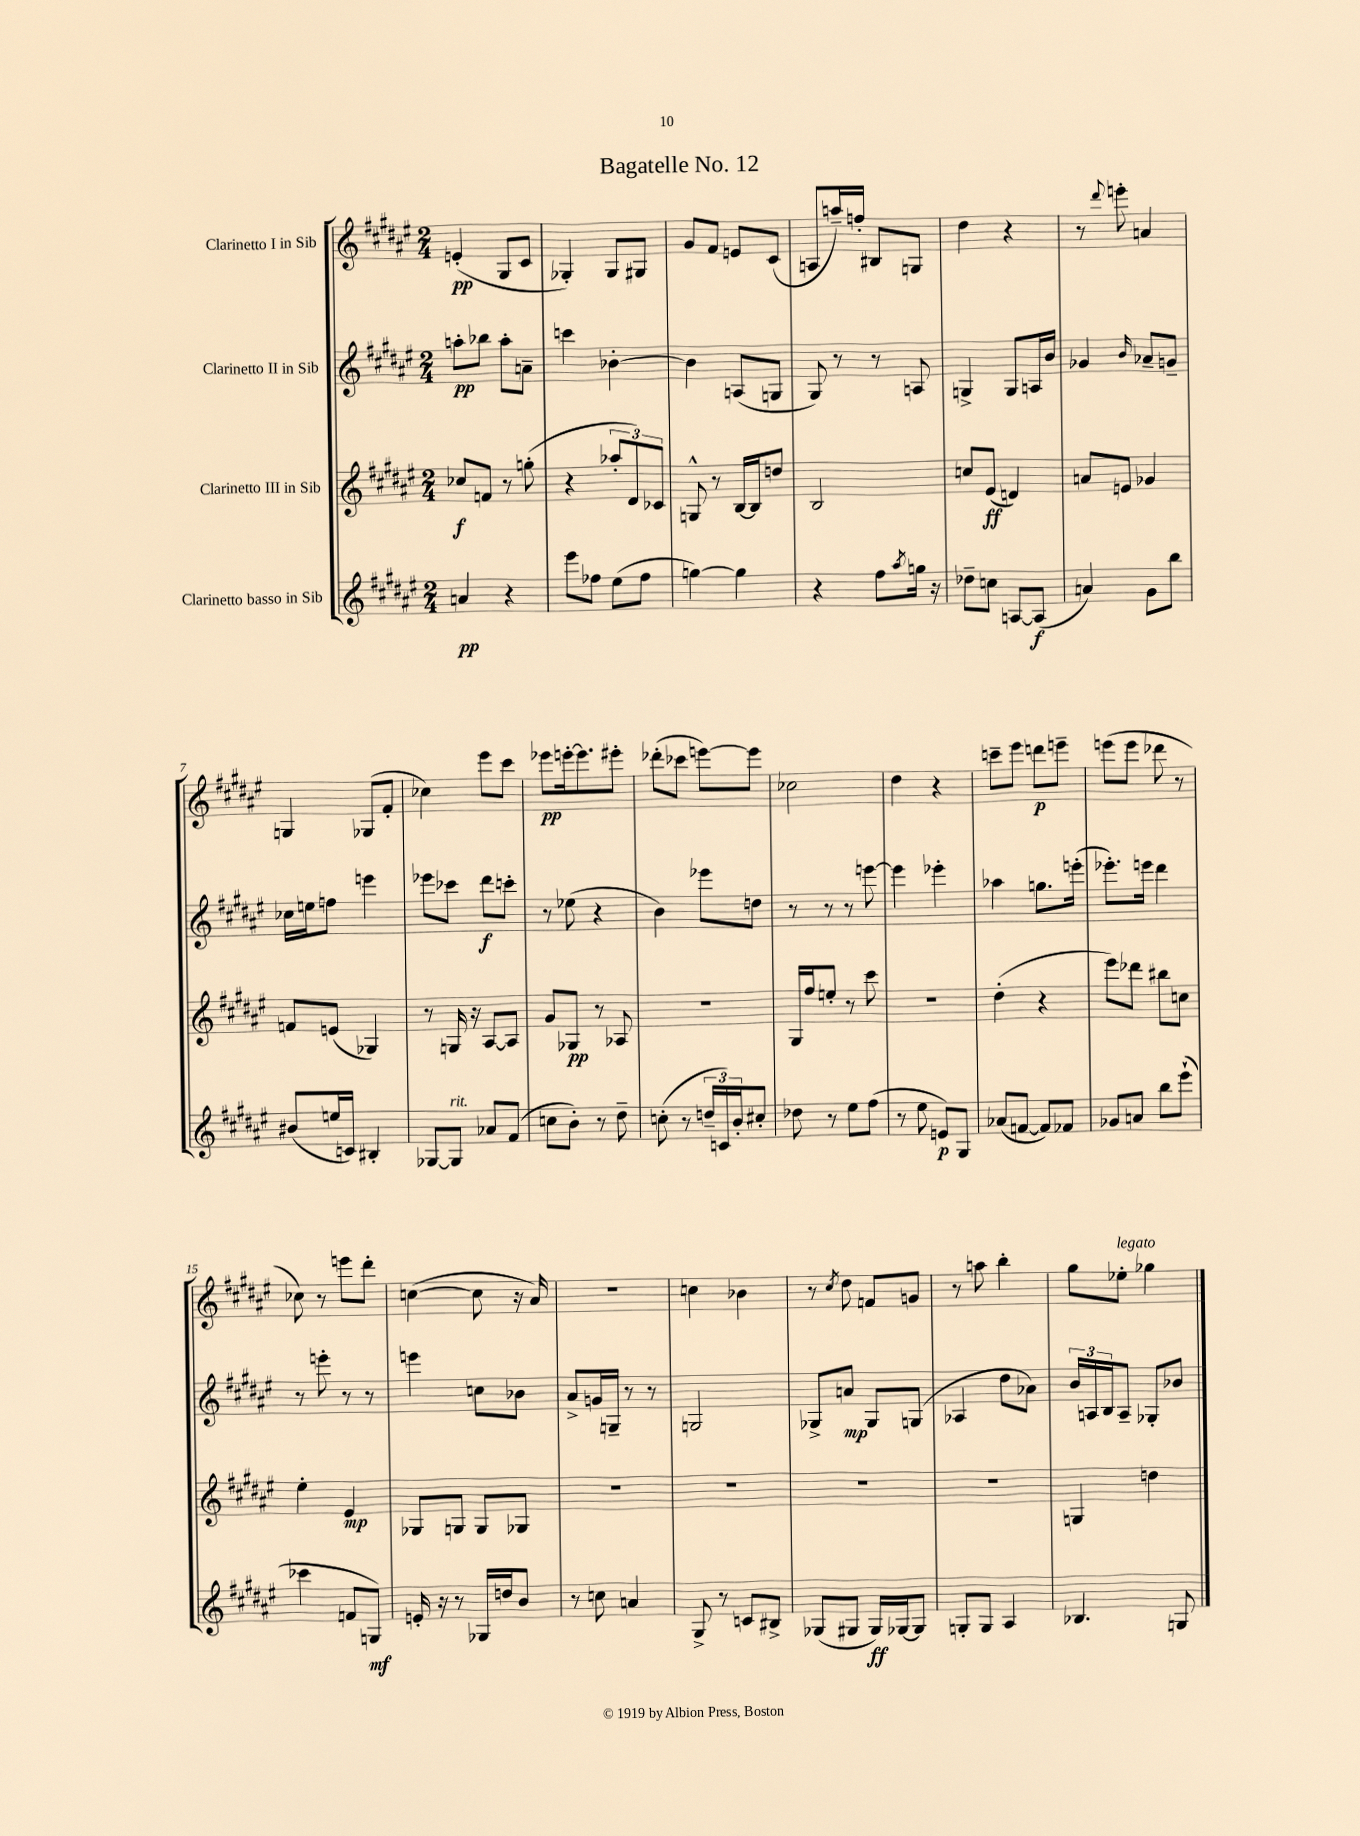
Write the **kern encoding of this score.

**kern	**kern	**kern	**kern
*staff4	*staff3	*staff2	*staff1
*clefG2	*clefG2	*clefG2	*clefG2
*k[f#c#g#d#a#e#]	*k[f#c#g#d#a#e#]	*k[f#c#g#d#a#e#]	*k[f#c#g#d#a#e#]
*M2/4	*M2/4	*M2/4	*M2/4
4a	8cc-	8aa'	(4e'
.	8f	8bb-	.
4r	8r	8aa'	8G#
.	(8gg'	8a~	8c#
=	=	=	=
8eee#	4r	4ccc	4G-')
8ff-	.	.	.
(8ee#	12aa-'	[4b-'	8G-
.	12d#)	.	.
8ff-	.	.	8G#
.	12c-	.	.
=	=	=	=
[4gg)	8G^^	4b-]	8g#
.	8r	.	8f#
4gg]	[16B	(8A	8e
.	16B]	.	.
.	8dd	8G	(8c#
=	=	=	=
4r	2B	8G#)	8A
.	.	8r	16aa~)
.	.	.	16ff'
8ff#	.	8r	8B#
8qaa#	.	.	.
16gg	.	8A	8G
16r	.	.	.
=	=	=	=
8dd-~	8cc	4G^	4dd#
8cc	(8e#	.	.
[8A	4d)	8G	4r
(8A]	.	16A	.
.	.	16b	.
=	=	=	=
4a)	8a	4g-	8r
.	.	.	8qqddd#
.	8e	.	8eee'
.	.	16qqb	.
8g#	4g-	8a-~	4a
8bb	.	8g~	.
=	=	=	=
(8b#	8f	16cc-	4G
.	.	16ee	.
16ee	(8e	8ff	.
16c)	.	.	.
4B#'	4G-)	4eee	(8G-
.	.	.	8f#'
=	=	=	=
[8G-	8r	8eee-	4cc-)
8G-]	16G	8ccc-	.
.	16r	.	.
8a-	[8A#	8ddd#	8eee#
(8f#	8A#]	8ccc'	8ccc#
=	=	=	=
8cc	8g#	8r	8eee-
8b')	8G-	(8ee-	[16eee'
.	.	.	8.eee]
8r	8r	4r	.
8dd#~	8A-	.	8eee#'
=	=	=	=
(8cc'	2r	4b)	(8ddd-'
8r	.	.	8ccc-
24dd~	.	8eee-	[8eee)
24c)	.	.	.
24b'	.	.	.
8cc#'	.	8dd	8eee]
=	=	=	=
8dd-	16G#	8r	2cc-
.	16ff#	.	.
8r	8ee'	8r	.
8ee#	8r	8r	.
(8ff#	8ccc#	[8eee	.
=	=	=	=
8r	2r	4eee]	4dd#
8ee#	.	.	.
8e)	.	4eee-'	4r
8G#	.	.	.
=	=	=	=
(8a-	(4dd#'	4aa-	8ccc~
[8f	.	.	8eee#
8f])	4r	8.gg	8ddd
8f-	.	.	8eee~
.	.	(16eee'	.
=	=	=	=
8g-	8eee#)	8.eee-')	(8eee
8a	8ddd-	.	8eee
.	.	16eee	.
8bb	8bb#	4ddd#	8ddd-
(8eee#`	8cc	.	8r
=	=	=	=
4ccc-	4ee#'	8r	8cc-)
.	.	8eee'	8r
8f	4e#	8r	8eee
8G)	.	8r	8ddd#'
=	=	=	=
16e'	8G-	4eee	([4cc
16r	.	.	.
8r	8G	.	.
16G-	8G	8cc	8cc]
16dd	.	.	.
8b	8G-	8b-	16r
.	.	.	16a#)
=	=	=	=
8r	2r	8a#^	2r
8cc	.	16g	.
.	.	16G~	.
4a	.	8r	.
.	.	8r	.
=	=	=	=
8G#^	2r	2G	4cc
8r	.	.	.
8c	.	.	4b-
8B#^	.	.	.
=	=	=	=
(8G-	2r	8G-^	8r
.	.	.	8qcc#
8G#	.	8a	8dd#
16G#)	.	8G-	8f
[16G-	.	.	.
8G-]	.	(8G	8g
=	=	=	=
8G'	2r	4A-	8r
8G	.	.	8aa
4A#	.	8dd#	4bb'
.	.	8a-)	.
=	=	=	=
4.B-	4G	24b	8gg#
.	.	24A	.
.	.	24B	.
.	.	8A~	8ee-'
.	4dd	8G-'	4gg-
8G	.	8b-	.
==	==	==	==
*-	*-	*-	*-
